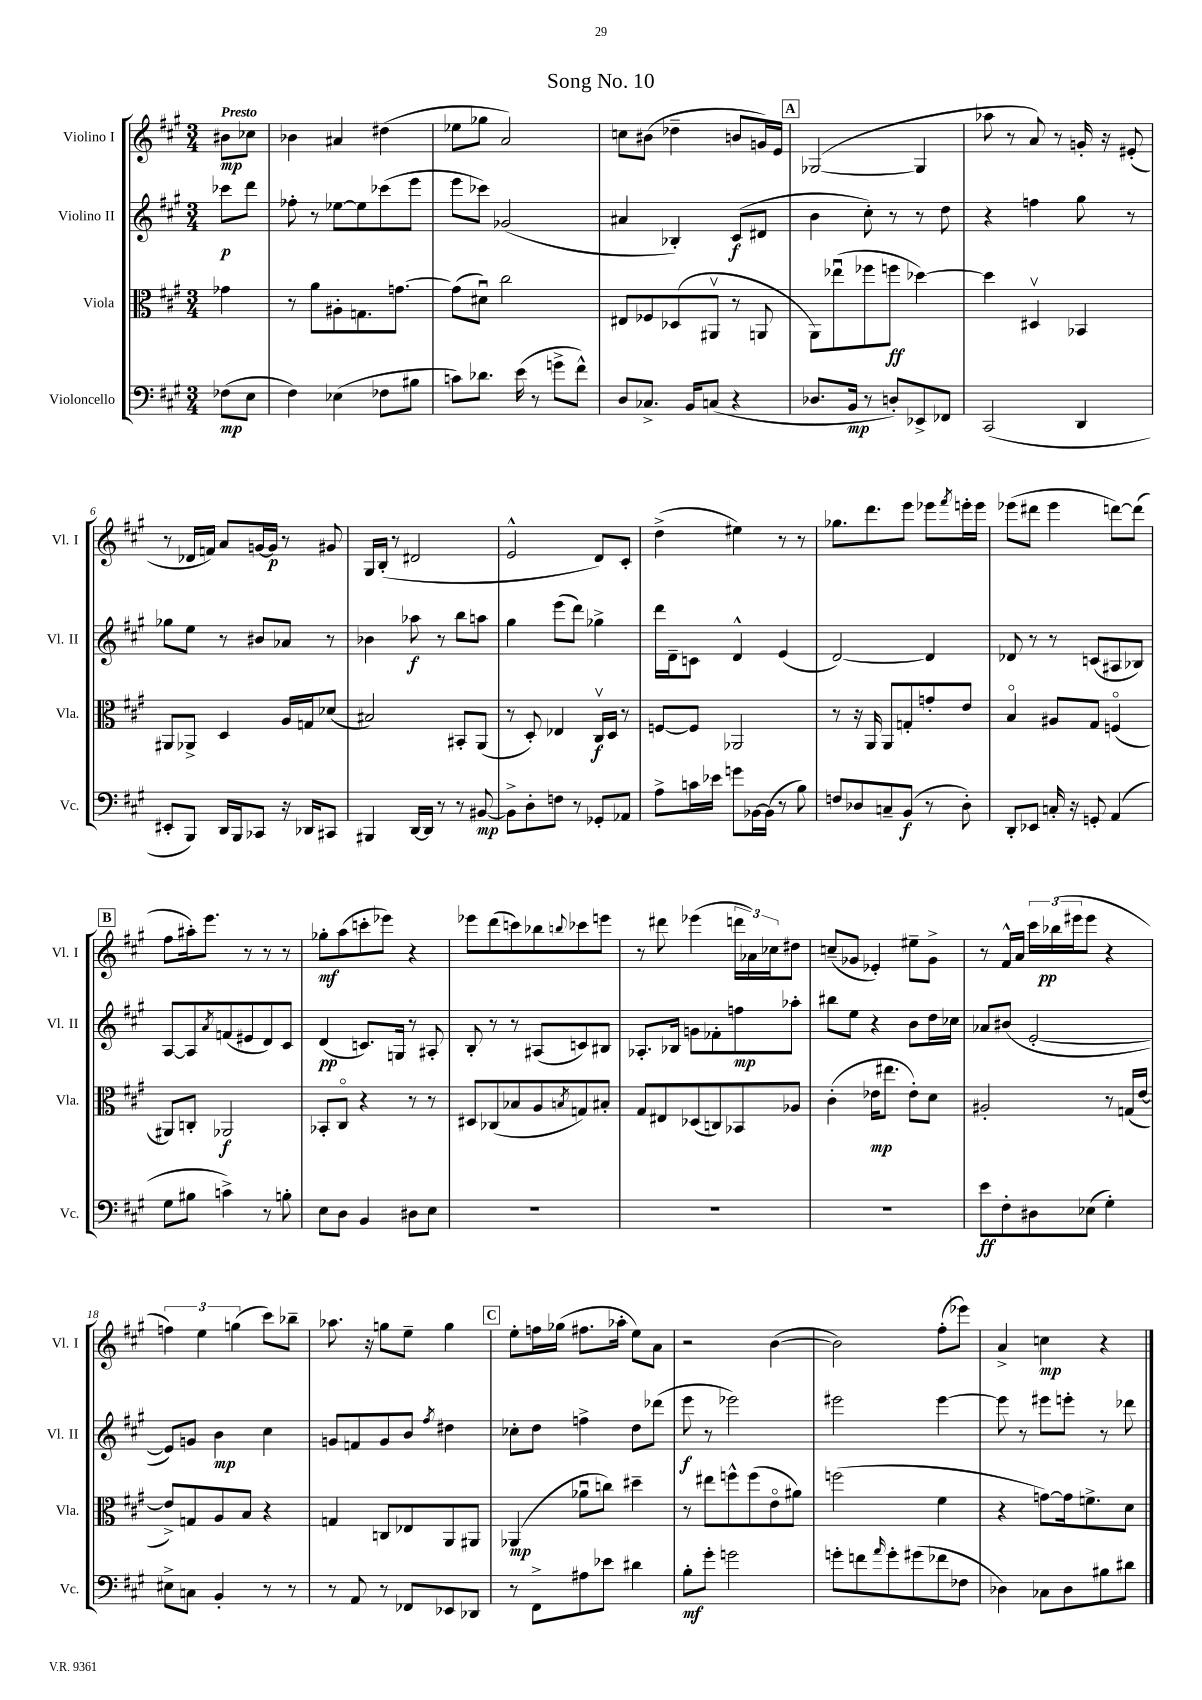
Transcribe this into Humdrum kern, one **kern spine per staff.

**kern	**kern	**kern	**kern
*staff4	*staff3	*staff2	*staff1
*clefF4	*clefC3	*clefG2	*clefG2
*k[f#c#g#]	*k[f#c#g#]	*k[f#c#g#]	*k[f#c#g#]
*M3/4	*M3/4	*M3/4	*M3/4
(8F-	4g-	8ccc-	8b#
8E	.	8ddd	8cc-
=	=	=	=
4F#)	8r	8ff-'	4b-
.	8a	8r	.
(4E-	8A#'	[8ee-	4a#
.	8.G	8ee-]	.
8F-	.	(8ccc-	(4dd#
.	[8.g	.	.
8B#	.	8eee	.
=	=	=	=
8c)	(8g]	8eee	8ee-
8.d-	8d#u)	8ccc-)	8gg-
.	2cc#	(2g-	2a)
(16e	.	.	.
8r	.	.	.
8g^	.	.	.
8f#^^)	.	.	.
=	=	=	=
8D	8E#	4a#	8cc
8.C-^	8F-	.	(8b#
.	(8D-	4B-')	4dd-~
16BB	.	.	.
(8C	8AA#v	.	.
4r	8r	(8c#	8b
.	8AA	8d#	16g)
.	.	.	16e
=	=	=	=
8.D-	8AA)	4b	([2G-
.	(8ee-u	.	.
16BB	.	.	.
8r	8ff-	8cc#')	.
8D')	8ff	8r	.
8EE-^	[4dd-)	8r	4G-]
8FF-	.	8dd	.
=	=	=	=
(2CC#	4dd-]	4r	8aa-
.	.	.	8r
.	4D#v	4ff	8a)
.	.	.	8r
4DD	4BB-	8gg#	16g'
.	.	.	16r
.	.	8r	(8e#'
=	=	=	=
8EE#'	8AA#	8gg-	8r
8BBB)	8AA-^	8ee	16d-
.	.	.	16f)
16DD	4D	8r	8a
16BBB	.	.	.
8CC-	.	8b#	[16g
.	.	.	16g]
16r	16A	8a-	8r
16DD-	16G	.	.
8CC#	(8d-	8r	8g#
=	=	=	=
4BBB#	2B#)	4b-	16G#
.	.	.	(16B'
.	.	.	8r
[16DD	.	8aa-	2d#
16DD]	.	.	.
8r	.	8r	.
8r	8BB#'	8bb	.
[8BB#	(8AA	8aa	.
=	=	=	=
8BB#^]	8r	4gg#	2e^^
8D'	8D')	.	.
8F	4E-	(8eee	.
8r	.	8ddd)	.
8GG-'	16C#v	4gg-^	8d)
.	16D	.	.
8AA-	8r	.	8c#'
=	=	=	=
8A^	[8F	16ddd	(4dd^
.	.	16d~	.
16c	8F]	8c	.
16e-	.	.	.
8g	2AA-	4d^^	4ee#)
[16BB-	.	.	.
(16BB-]	.	.	.
8r	.	(4e	8r
8B)	.	.	8r
=	=	=	=
8F	8r	[2d)	8.gg-
8D-	16r	.	.
.	16AA	.	8.ddd
8C~	8AA	.	.
(8BB	8G'	.	8eee
8r	8g'	4d]	8eee-
.	.	.	8qfff#
8D-')	8e	.	16eee'
.	.	.	16eee
=	=	=	=
8DD'	4Bo	8d-	(8eee-
8EE-	.	8r	8ddd#
16C'	8A#	8r	4eee-
16r	.	.	.
8GG'	8G#	(8c	.
(4AA	(4Fo	8A#	[8ddd)
.	.	8B-)	(8ddd]
=	=	=	=
8G#	8AA#)	[8A	8ff#
8B#	8C'	8A]	16aa#')
.	.	.	8.eee
.	.	8qa	.
4c^)	2AA-	(8f	.
.	.	8e#	8r
8r	.	8d)	8r
8B'	.	8c#	8r
=	=	=	=
8E	8BB-'	(4d	8gg-'
8D	8C#o	.	(8aa
4BB	4r	8.c)	8ccc'
.	.	.	8eee-)
.	.	16G	.
8D#	8r	8r	4r
8E	8r	8A#'	.
=	=	=	=
2.r	8D#	8B'	8eee-
.	(8C-	8r	(8ddd
.	8B-	8r	8ccc)
.	8A	(8A#	8bb-
.	8qB	.	8qqbb
.	8G)	8c)	8ccc-
.	8B#'	8B#	8eee
=	=	=	=
2.r	8G#	8.A-'	8r
.	8E#	.	8ddd#
.	.	16B-	.
.	(8D-	8g	(4eee-
.	8C)	8f-'	.
.	8BB-	8ff	24ddd
.	.	.	24a-)
.	.	.	24cc-
.	8A-	8aa-'	8dd#
=	=	=	=
2.r	(4c#'	8bb#	(8cc~
.	.	8ee	8g-
.	16e-	4r	4e-')
.	8.ee#	.	.
.	8e-')	8b	8ee#~
.	8d	16dd	8g-^
.	.	16cc-	.
=	=	=	=
8e	2A#'	8a-	8r
8F#'	.	(8b#	16f#^^
.	.	.	16a
8D#	.	[2e'	24ccc#
.	.	.	(24bb-
.	.	.	24eee#
(8E-	.	.	8eee#
4G#')	8r	.	4r
.	(16G	.	.
.	[16e	.	.
=	=	=	=
8E#^	8e^])	8e])	6ff)
8C	8G	8g	.
.	.	.	6ee
4BB'	8A	4b	.
.	.	.	(6gg
.	8B	.	.
8r	4r	4cc#	8ccc#)
8r	.	.	8bb-~
=	=	=	=
8r	4G	8g	8.aa-
8AA	.	8f	.
.	.	.	16r
8r	8C	8g	8gg
8FF-	8E-	8b	8ee~
.	.	8qff#	.
8EE-	8AA	4dd#	4gg
8DD-	8AA#	.	.
=	=	=	=
8r	(4AA-	8cc-'	8ee'
8FF#^	.	8dd	16ff
.	.	.	(16gg-
8A#	8a-u	4ff^	8.ff#
8e-	8cc)	.	.
.	.	.	16aa-'
4d#	4dd#~	8dd	8ee)
.	.	(8ddd-	8a
=	=	=	=
8B'	8r	8eee	2r
8g#'	8ee#	8r	.
2g	8ff^^	2eee-)	.
.	(8ff	.	.
.	8eo	.	([4b
.	8a#)	.	.
=	=	=	=
8g'	(2ff	2eee#	2b])
8f	.	.	.
16qqa	.	.	.
8g'	.	.	.
(8g#	.	.	.
8f-	4f#	[4eee#	(8ff#'
8F-	.	.	8eee-)
=	=	=	=
4D-)	4r	8eee#]	4a^
.	.	8r	.
8C-	[8g)	8eee#	4cc
8D-	16g]	8eee'	.
.	8.f^	.	.
8B#	.	8r	4r
8d#	8d	8ddd-	.
==	==	==	==
*-	*-	*-	*-
